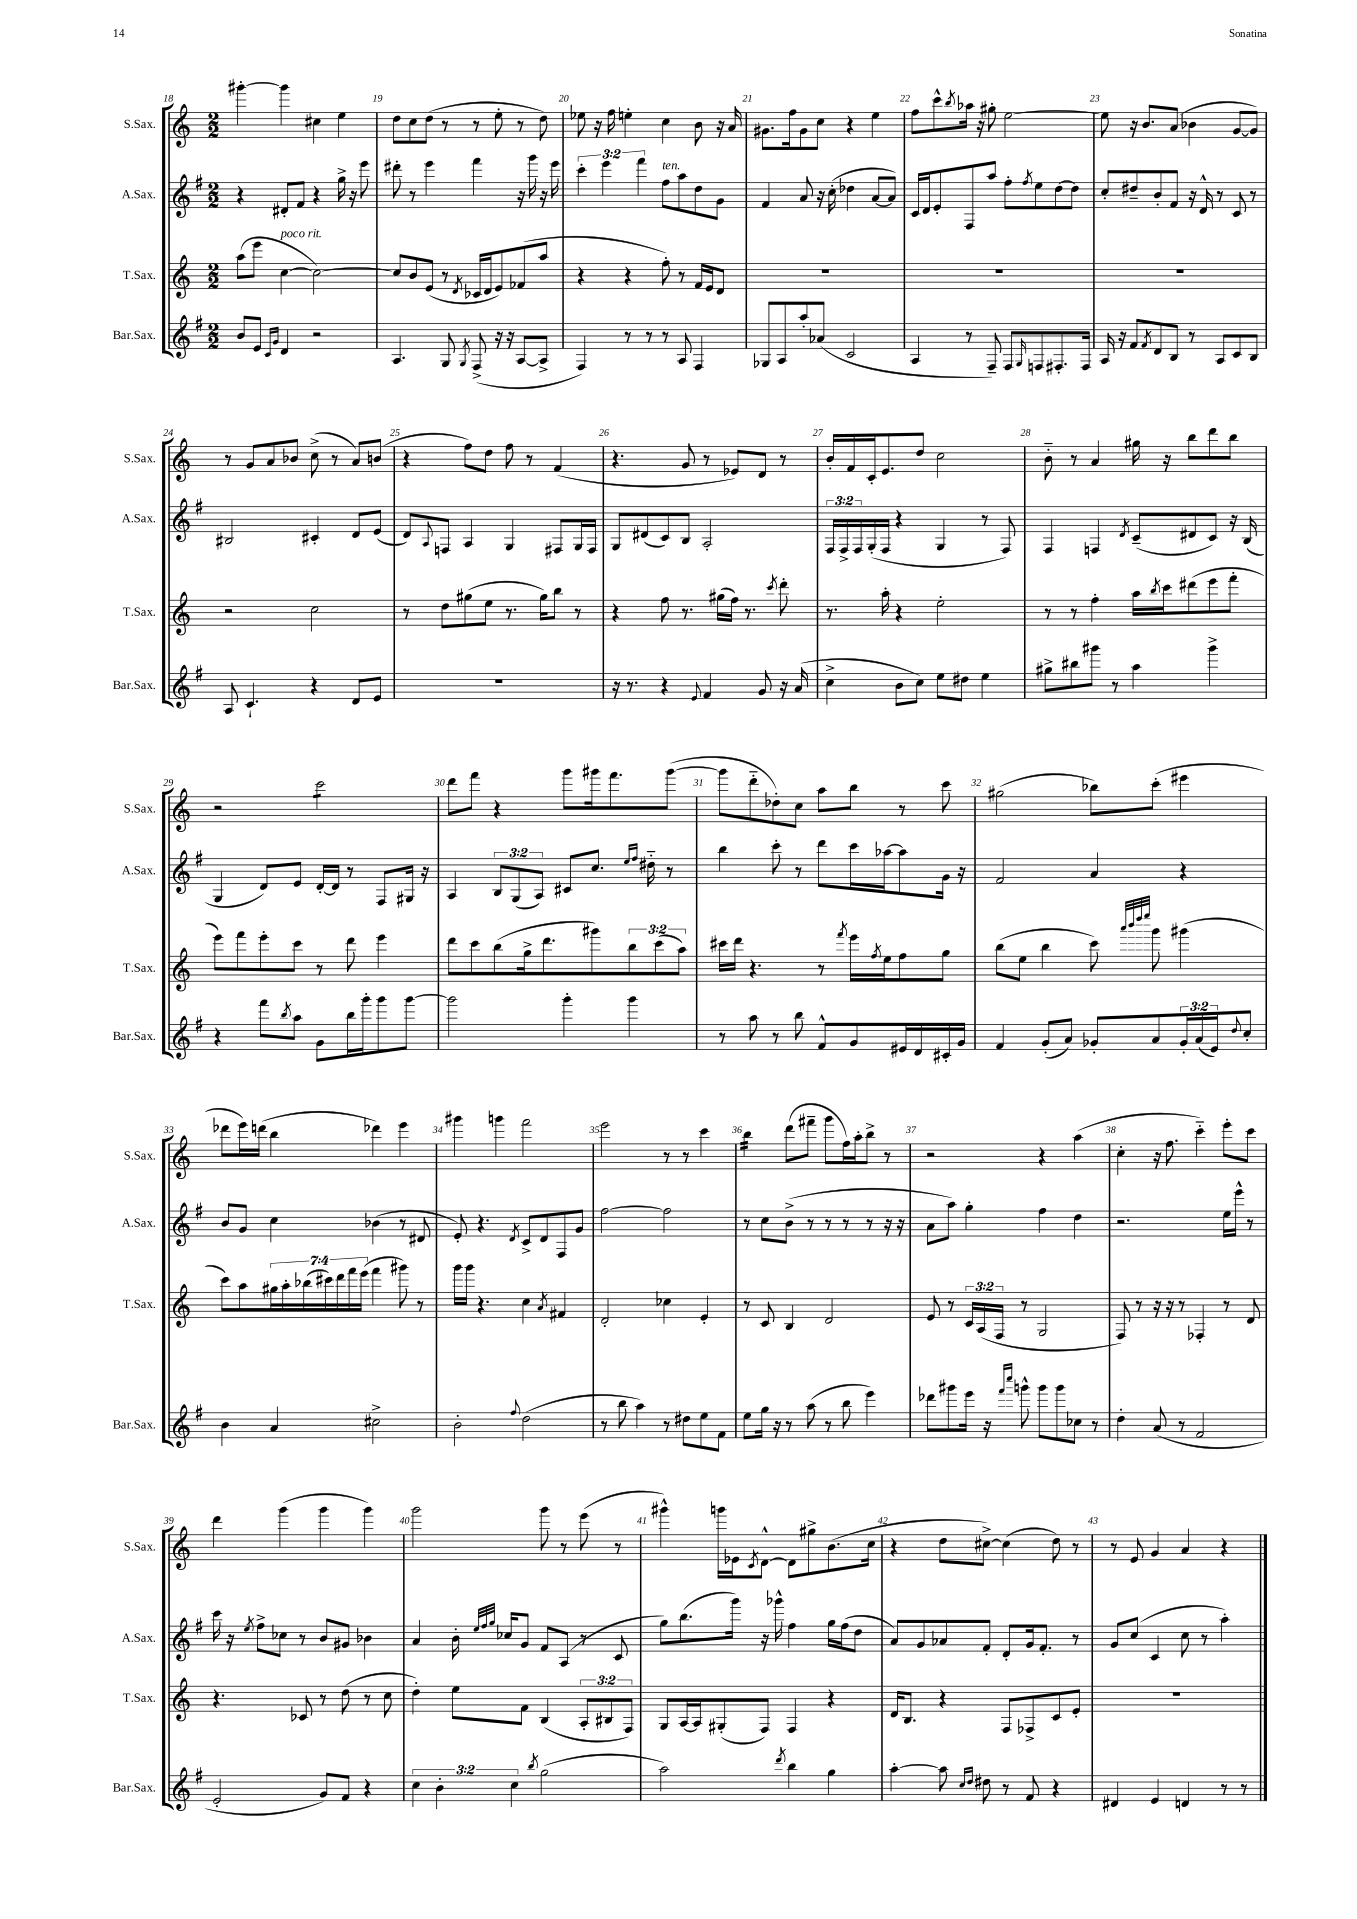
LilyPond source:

<<
\new StaffGroup <<
\new Staff = "s0" \with { instrumentName = "S.Sax." shortInstrumentName = "S.Sax." } {
    \clef treble \key c \major \numericTimeSignature \time 2/2
    gis'''4~-. gis'''4 cis''4 e''4 |
    d''8 c''8 d''8( r8 r8 e''8-. r8 d''8) |
    ees''8 r16 f''16 e''4-. c''4 b'8 r16 a'16 |
    gis'8. f''16 gis'8 c''8 r4 e''4 |
    f''8 c'''8-^ \acciaccatura { b''8 } aes''16 r16 gis''8-. e''2~ |
    e''8 r16 b'8. a'8( bes'4 g'8~ g'8) |
    r8 g'8 a'8 bes'8 c''8->( r8 a'8) b'8( |
    r4 f''8) d''8 f''8 r8 f'4( |
    r4. g'8 r8 ees'8) d'8 r8 |
    b'16-. f'16 c'16-. e'8. d''8 c''2 |
    b'8-_ r8 a'4 gis''16 r16 b''8 d'''8 b''8 |
    r2 c'''2:8 |
    d'''8 f'''8 r4 g'''8 gis'''16 f'''8. gis'''8~( |
    gis'''8 d'''8-_ des''8-.) c''8 a''8 b''8 r8 c'''8 |
    gis''2( bes''8) c'''8-.( eis'''4 |
    des'''8 e'''16) d'''16( b''4 des'''4) e'''4 |
    gis'''4 g'''4 f'''2 |
    e'''2 r8 r8 c'''4 |
    b''4:16 d'''8( fis'''8-- g'''8 f''16) a''16-. b''8-> r8 |
    r2 r4 a''4( |
    c''4-. r16 f''8. c'''4-_) e'''8-. c'''8 |
    d'''4 g'''4( g'''4 g'''4) |
    g'''2 g'''8 r8 e'''8( r8 |
    gis'''4-^) g'''16 ees'16 \acciaccatura { c'8 } d'8~-^ d'8 gis''8-> b'8.( c''16 |
    r4 d''8 cis''8~->) cis''4( d''8) r8 |
    r8 e'8 g'4 a'4 r4 \bar "|." |
}
\new Staff = "s1" \with { instrumentName = "A.Sax." shortInstrumentName = "A.Sax." } {
    \clef treble \key g \major \numericTimeSignature \time 2/2 \override Staff.TupletNumber.text = #tuplet-number::calc-fraction-text
    r4 dis'8-. fis'8 r4 g''16-> r16 e'''8 |
    dis'''8-. r8 e'''4 fis'''4 r16 g'''16 r16 e'''16 |
    \tuplet 3/2 { c'''4-. e'''4 fis'''4 } fis''8^\markup { \italic "ten." } a''8 d''8 g'8 |
    fis'4 a'8 r16 c''16-.( des''4 a'8~ a'8) |
    c'16 d'16 e'8-. fis8 a''8 fis''8-. \acciaccatura { fis''8 } e''8 d''8~ d''8 |
    c''8-. dis''8-- b'8-. fis'8 r16 d'16-^ r8 c'8 r8 |
    bis2 cis'4-. d'8 e'8( |
    d'8) \appoggiatura { a8 } f8 a4 g4 fis8 g16 fis16 |
    g8 dis'8( c'8) b8 a2-. |
    \tuplet 3/2 { fis16 fis16-> fis16 } g16-.( fis16 r4 g4 r8 fis8) |
    fis4 f4 \acciaccatura { d'8 } c'8--( dis'8 c'8) r16 b16( |
    g4 d'8) e'8 d'16~-. d'16 r8 fis8 gis16 r16 |
    a4 \tuplet 3/2 { b8 g8( a8) } cis'8 c''8. \grace { e''16 fis''16 } dis''16-_ r8 |
    b''4 c'''8-. r8 d'''8 c'''16 aes''16~ aes''8 g'16 r16 |
    fis'2 a'4 r4 |
    b'8 g'8 c''4 bes'4( r8 dis'8 |
    e'8-.) r4. \acciaccatura { d'8 } c'8-> d'8 fis8 g'8 |
    fis''2~ fis''2 |
    r8 c''8 b'8->( r8 r8 r8 r8 r16 r16 |
    a'8 a''8) g''4-. fis''4 d''4 |
    r2. e''16 e'''16-^ r8 |
    c'''16 r16 \acciaccatura { e''8 } fis''8-> ces''8 r8 b'8 gis'8 bes'4 |
    a'4 b'16-. \grace { e''32 fis''32 g''32 } ces''16 g'8 fis'8 a8( r8 c'8 |
    g''8) b''8.( g'''16) r16 ges'''16-^ fis''4 g''16 fis''16( d''8 |
    a'8) g'8 aes'8 fis'8-. d'8-. g'16 fis'8.-. r8 |
    g'8 c''8( c'4 c''8 r8 a''4-.) \bar "|." |
}
\new Staff = "s2" \with { instrumentName = "T.Sax." shortInstrumentName = "T.Sax." } {
    \clef treble \key c \major \numericTimeSignature \time 2/2 \override Staff.TupletNumber.text = #tuplet-number::calc-fraction-text
    a''8( e'''8 c''4~^\markup { \italic "poco rit." } c''2~) |
    c''8 b'8 e'8( r8 \acciaccatura { d'8 } ces'16 d'16 e'8) fes'8( a''8 |
    r4 r4 f''8-.) r8 f'16 e'16 d'8 |
    R1 |
    R1 |
    R1 |
    r2 c''2 |
    r8 d''8 gis''8( e''8 r8. gis''16) b''8 r8 |
    r4 f''8 r8. gis''16( f''16) r8. \acciaccatura { c'''8 } d'''8-. |
    r8. a''16-. r4 e''2-. |
    r8 r8 f''4-. a''16 \acciaccatura { b''8 } c'''16 dis'''8( e'''8 f'''8-. |
    e'''8) f'''8 e'''8-. c'''8 r8 d'''8 e'''4 |
    d'''8 c'''8 b''8( g''16-> d'''8. gis'''8) \tuplet 3/2 { b''8 c'''8( a''8) } |
    cis'''16 d'''16 r4. r8 \acciaccatura { f'''8 } e'''16 \acciaccatura { f''8 } e''16 f''8 g''8 |
    b''8( e''8 b''4 c'''8) \grace { a'''32 b'''32 d''''32 e''''32 } g'''8 gis'''4( |
    c'''8) a''8 \tuplet 7/4 { gis''16 a''16-. bes''16( cis'''16) d'''16 f'''16 e'''16( } f'''4 gis'''8) r8 |
    g'''16 g'''16 r4. c''4 \acciaccatura { a'8 } fis'4 |
    d'2-. ces''4 e'4-. |
    r8 c'8 b4 d'2 |
    e'8 r8 \tuplet 3/2 { c'16 a16( f16 } r8 g2 |
    f8) r8 r16 r16 r8 fes4-. r8 d'8 |
    r4. ces'8 r8 d''8( r8 c''8 |
    d''4-.) e''8 f'8 b4( \tuplet 3/2 { a8-. bis8 f8) } |
    g8 a16~ a16 gis8-.( f8) f4 r4 |
    d'16 b8. r4 f8 fes8-> c'8 e'8-. |
    R1 \bar "|." |
}
\new Staff = "s3" \with { instrumentName = "Bar.Sax." shortInstrumentName = "Bar.Sax." } {
    \clef treble \key g \major \numericTimeSignature \time 2/2 \override Staff.TupletNumber.text = #tuplet-number::calc-fraction-text
    b'8 e'8 \grace { c'16 g'16 } d'4 r2 |
    a4. g8 \acciaccatura { g8 } fis8->( r16 r16 a8~ a8-> |
    fis4) r8 r8 r8 a8 fis4 |
    ges8 a8 a''8-. aes'8( c'2 |
    a4 r8 fis8--) fis8 \grace { g16 } f8 fis8.-. fis16 |
    a16 r16 fis'8 \acciaccatura { fis'8 } d'8 b8 r8 a8 c'8 b8 |
    a8 c'4.-! r4 d'8 e'8 |
    R1 |
    r16 r8. r4 \appoggiatura { e'8 } fis'4 g'8 r16 a'16( |
    c''4-> b'8 c''8) e''8 dis''8 e''4 |
    gis''8-> bis''8 gis'''8 r8 a''4 gis'''4-> |
    r4 fis'''8 \acciaccatura { b''8 } a''8 g'8 b''16 g'''16-. g'''8 g'''8~ |
    g'''2 g'''4-. g'''4 |
    r8 a''8 r8 b''8 fis'8-^ g'8 eis'16 d'16 cis'16-. g'16 |
    fis'4 g'8-.( a'8) ges'8-. a'8 \tuplet 3/2 { ges'16-. a'16( e'16) } \appoggiatura { d''8 } c''8-. |
    b'4 a'4 cis''2-> |
    b'2-. \appoggiatura { fis''8 } d''2( |
    r8 b''8 a''4) r8 dis''8 e''8 fis'8 |
    e''8 g''16 r16 r8 a''8( r8 b''8 e'''4) |
    des'''8 gis'''8 e'''16 r16 \grace { fis'''16 c''''16 } g'''8-^ g'''8 g'''8 ces''8 r8 |
    d''4-. a'8( r8 fis'2 |
    e'2-. g'8) fis'8 r4 |
    \tuplet 3/2 { c''4 b'4-. c''4 } \acciaccatura { b''8 } g''2( |
    a''2) \acciaccatura { d'''8 } b''4 g''4 |
    a''4~-. a''8 \grace { c''16 d''16 } dis''8 r8 fis'8 r4 |
    dis'4 e'4 d'4 r8 r8 \bar "|." |
}
>>
>>
\layout { \context { \Score currentBarNumber = #18 \override BarNumber.break-visibility = ##(#f #t #t) barNumberVisibility = #all-bar-numbers-visible } }
